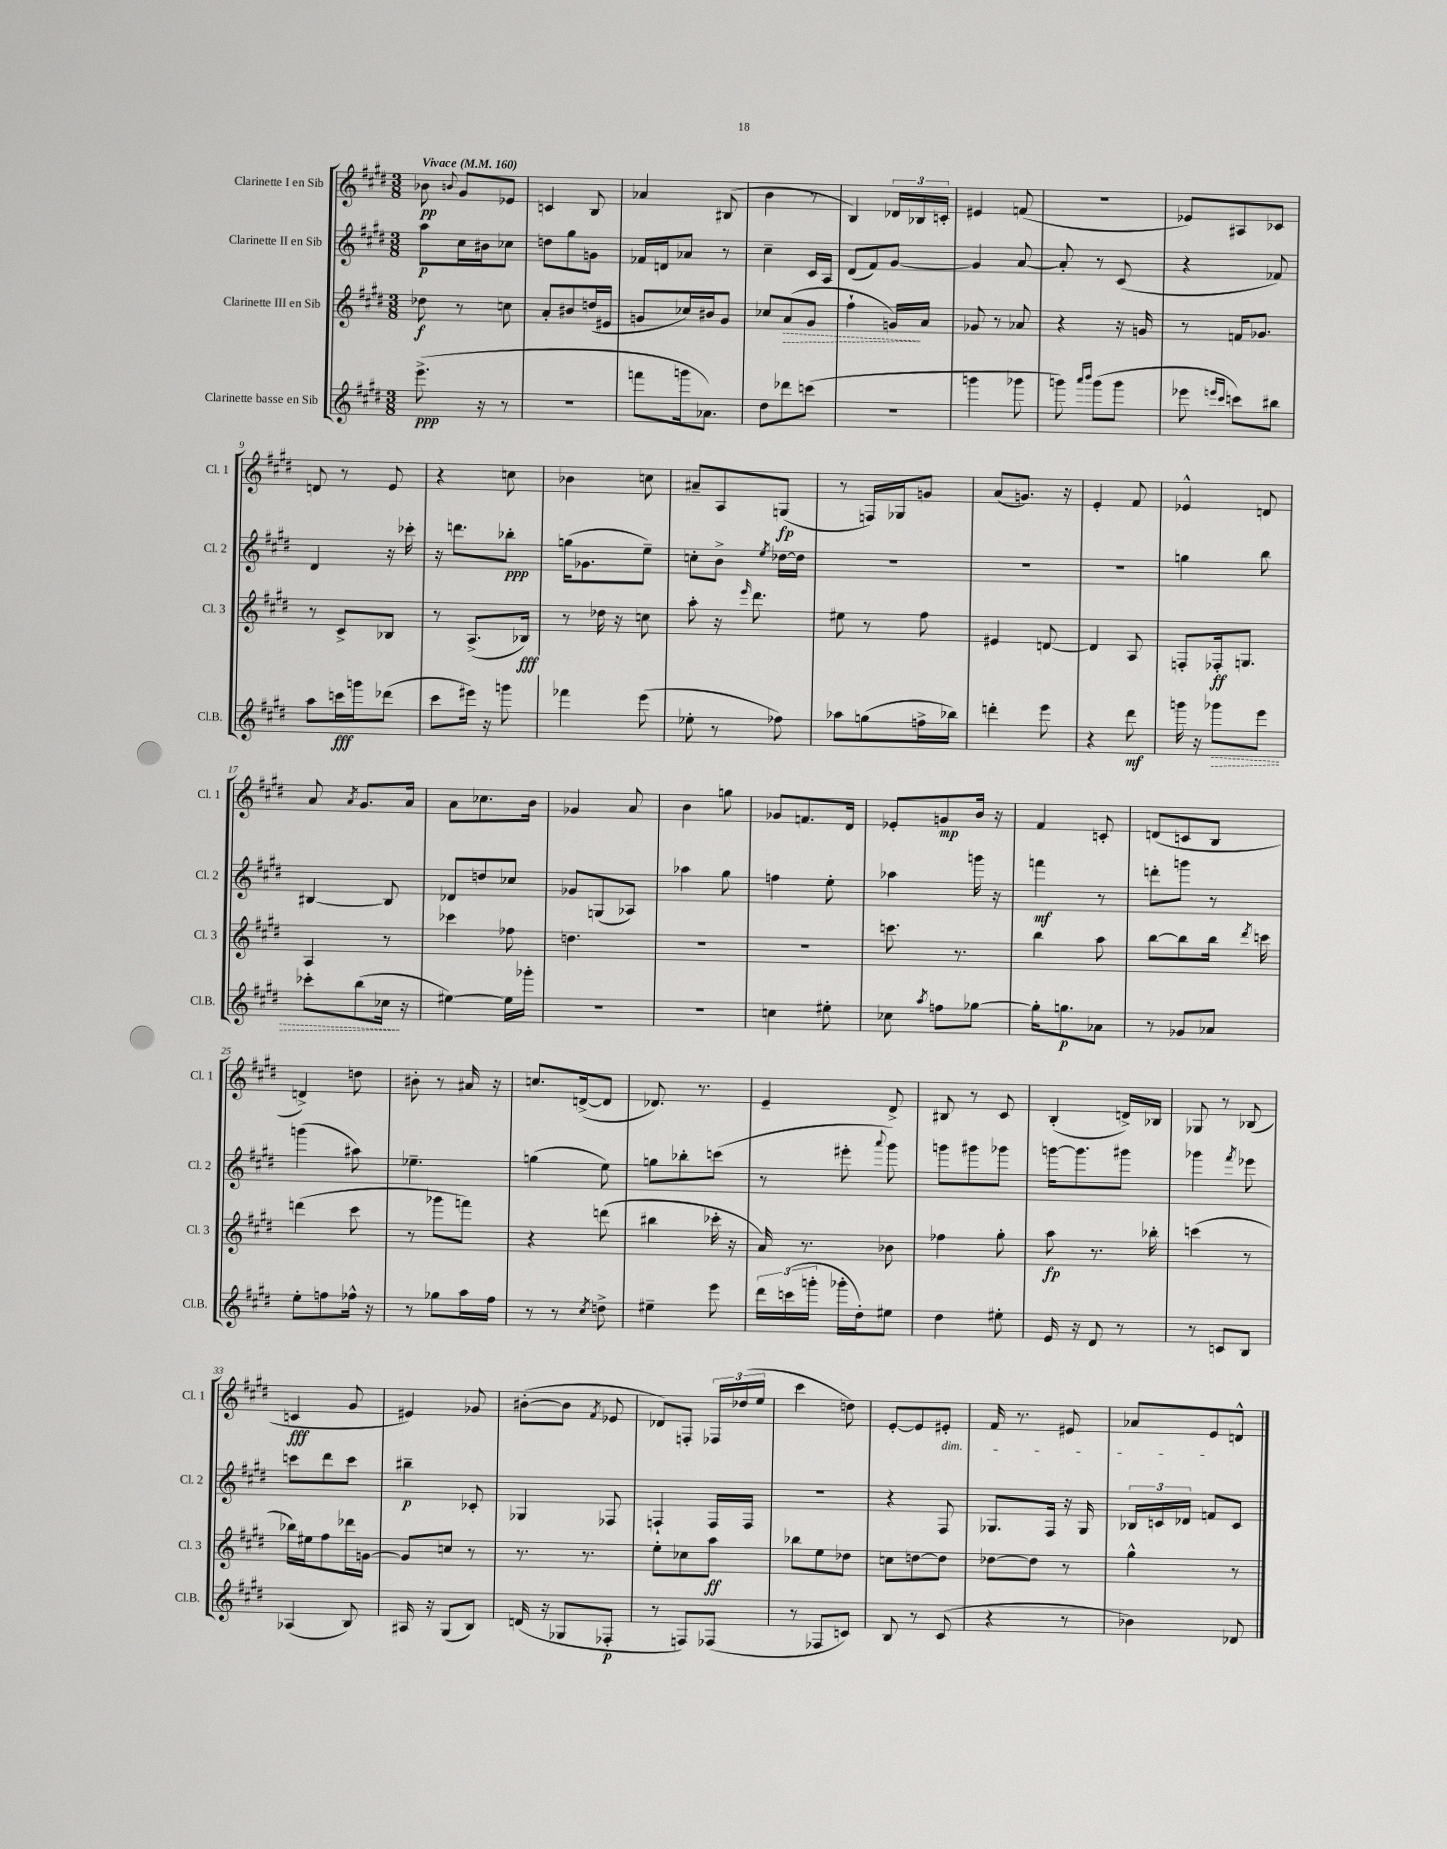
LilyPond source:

<<
\new StaffGroup <<
\new Staff = "s0" \with { instrumentName = "Clarinette I en Sib" shortInstrumentName = "Cl. 1" } {
    \clef treble \key e \major \numericTimeSignature \time 3/8 \tempo "Vivace" 4 = 160
    \autoBeamOff bes'8\pp \appoggiatura { b'8 } gis'8[ ees'8] |
    c'4 b8 |
    aes'4 bis8( |
    b'4 r8 |
    b4) \tuplet 3/2 { des'16[ bes16 c'16]-. } |
    eis'4 f'8( |
    R4. |
    ees'8[) ais8 ces'8] |
    d'8 r8 e'8 |
    r4 c''8 |
    bes'4 c''8 |
    ais'8[-- a8 g8]\fp( |
    r8 f16[) ges16 g'8] |
    a'8[( g'8.]) r16 |
    e'4-. fis'8 |
    ees'4-^ d'8 |
    a'8 \acciaccatura { a'8 } gis'8.[ a'16] |
    a'8[ ces''8. b'16] |
    ges'4 a'8 |
    b'4 g''8 |
    ges'8[ f'8. dis'16] |
    ees'8[-. g'8\mp b'16] r16 |
    fis'4 c'8-. |
    d'8[( c'8 b8] |
    d'4->) d''8 |
    bis'8-. r8 ais'16 r16 |
    c''8.[ d'16~->( d'8] |
    des'8.) r8. |
    e'4-- dis'8-> |
    bis8 r8 cis'8 |
    b4-.( d'16[->) bes16] |
    ges8 r8 bes8( |
    c'4\fff gis'8 |
    eis'4) ges'8 |
    bis'8[~-.( bis'8] \acciaccatura { fis'8 } ees'8 |
    des'8[) f8]-. \tuplet 3/2 { fes16[ des''16( e''16] } |
    cis'''4 d''8) |
    e'8[~-. e'8 eis'8]-.\dim |
    fis'16 r8. eis'8 |
    aes'8[ e'8\! d'8]-^ \bar "|." |
}
\new Staff = "s1" \with { instrumentName = "Clarinette II en Sib" shortInstrumentName = "Cl. 2" } {
    \clef treble \key e \major \numericTimeSignature \time 3/8
    \autoBeamOff a''8[\p cis''16 bis'16 ces''8] |
    d''8[ gis''8 g'8] |
    fes'16[ d'16 aes'8] r8 |
    cis''4-- cis'16[ a16] |
    dis'8[( fis'8) gis'8]~ |
    gis'4 a'8~ |
    a'8-. r8 cis'8( |
    r4 fes'8) |
    dis'4 r16 ces'''16-. |
    r16 d'''8.[ bes''8]-.\ppp |
    g''16[( ges'8. e''8]--) |
    c''8[-. b'8]-> \acciaccatura { e''8 } des''16[~ des''16] |
    R4. |
    R4. |
    R4. |
    g''4 b''8 |
    bis4~ bis8 |
    des'8[ d''8 ces''8] |
    ges'8[ g8( aes8]) |
    aes''4 gis''8 |
    f''4 e''8-. |
    aes''4 g'''16 r16 |
    f'''4\mf r8 |
    d'''8[-. g'''8] r8 |
    g'''4( ais''8) |
    ees''4.-- |
    g''4( e''8) |
    g''8[ bes''8-. c'''8]( |
    r8 eis'''8-. \appoggiatura { a'''8 } gis'''8) |
    g'''8[ gis'''8 ges'''8] |
    g'''16[~ g'''8. gis'''8] |
    ges'''4 \acciaccatura { fis'''8 } ees'''8 |
    c'''8[ dis'''8 c'''8] |
    bis''4--\p ces'8-. |
    ges4 fes8 |
    f4-! f16[ f16] |
    R4. |
    r4 fis8 |
    ges8.[ fis16] r16 ges16 |
    \tuplet 3/2 { bes16[ c'16 des'16] } f'8[ c'8] \bar "|." |
}
\new Staff = "s2" \with { instrumentName = "Clarinette III en Sib" shortInstrumentName = "Cl. 3" } {
    \clef treble \key e \major \numericTimeSignature \time 3/8
    \autoBeamOff des''8\f r8 c''8 |
    a'8[-. bis'8 d''16( eis'16] |
    g'8[ ces''16) bis'16 g'8] |
    ces''8[ \once \override Hairpin.style = #'dashed-line a'8\>( gis'8] |
    fis''4-! g'16[\!) a'16] |
    ges'8 r8 aes'8 |
    r4 r16 g'16 |
    r8 f'16[ ges'8.] |
    r8 cis'8[-> bes8] |
    r8 a8.[->( bes16]\fff) |
    r8 des''16 r16 c''8 |
    a''8-. r16 \grace { e'''16 } dis'''8. |
    eis''8 r8 fis''8 |
    eis'4 d'8~ |
    d'4 a8 |
    f8[-. fes16-.\ff g8.] |
    a4 r8 |
    ces'''4 fes''8 |
    d''4. |
    R4. |
    R4. |
    c'''8. r8. |
    b''4 a''8 |
    b''8[~ b''8 b''16] \acciaccatura { dis'''8 } c'''16 |
    d'''4( cis'''8 |
    r8 ges'''8[ f'''8]) |
    r4 d'''8( |
    bis''4 ces'''16-. r16 |
    a'16) r8. bes'8 |
    fes''4 gis''8-. |
    a''8\fp r8. bes''16-. |
    c'''4( r8 |
    bes''16[) eis''16 fis''8 des'''16 g'16]~ |
    g'8[ c''8] r8 |
    r8. r8. |
    e''8[-. ces''8 a''8]\ff |
    bes''8[ e''8 des''8] |
    c''8[ d''8~ d''8] |
    des''8[~ des''8] r8 |
    gis''4-^ r8 \bar "|." |
}
\new Staff = "s3" \with { instrumentName = "Clarinette basse en Sib" shortInstrumentName = "Cl.B." } {
    \clef treble \key e \major \numericTimeSignature \time 3/8
    \autoBeamOff e'''8.->\ppp( r16 r8 |
    R4. |
    f'''8[ g'''16 aes'8.]) |
    dis''8[ des'''8 c'''8]( |
    R4. |
    g'''4 ges'''8 |
    g'''8) \grace { a'''16[ b'''16] } g'''8[( g'''8] |
    ees'''8 \grace { e'''16[ cis'''16] } c'''8[) bis''8] |
    a''8[ c'''16\fff g'''16 des'''8]( |
    cis'''8[ eis'''16]) r16 g'''8 |
    fes'''4 e'''8( |
    ees''8-. r8 fes''8) |
    aes''8[ g''8( f''16-> bes''16]) |
    d'''4-. e'''8 |
    r4 dis'''8\mf |
    g'''16 r16 \once \override Hairpin.style = #'dashed-line ges'''8[\> e'''8] |
    ces'''8[-. b''8( ces''16]\! r16 |
    eis''4~) eis''16[ ges'''16]-. |
    R4. |
    R4. |
    c''4 eis''8-. |
    ces''8 \acciaccatura { a''8 } f''8[ ges''8]~ |
    ges''16[-. g''8.\p aes'8] |
    r8 ges'8[ aes'8] |
    e''8[-. f''8 fes''16]-^ r16 |
    r8 ges''8[ a''16 fis''16] |
    r8 r8 \acciaccatura { cis''8 } d''8-> |
    eis''4-- e'''8 |
    \tuplet 3/2 { dis'''16[ c'''16( g'''16]-. } ges'''16[-. dis''16-.) eis''8] |
    dis''4 eis''8-. |
    e'16 r16 dis'8 r8 |
    r8 c'8[ b8] |
    aes4( b8) |
    ais16 r16 gis8[( b8]) |
    d'16( r16 ges8[ fes8]-.\p |
    r8 f8[) fes8]( |
    r8 fes8[ c'8]) |
    b8 r8 cis'8( |
    r4 r8 |
    bes'4) des'8 \bar "|." |
}
>>
>>
